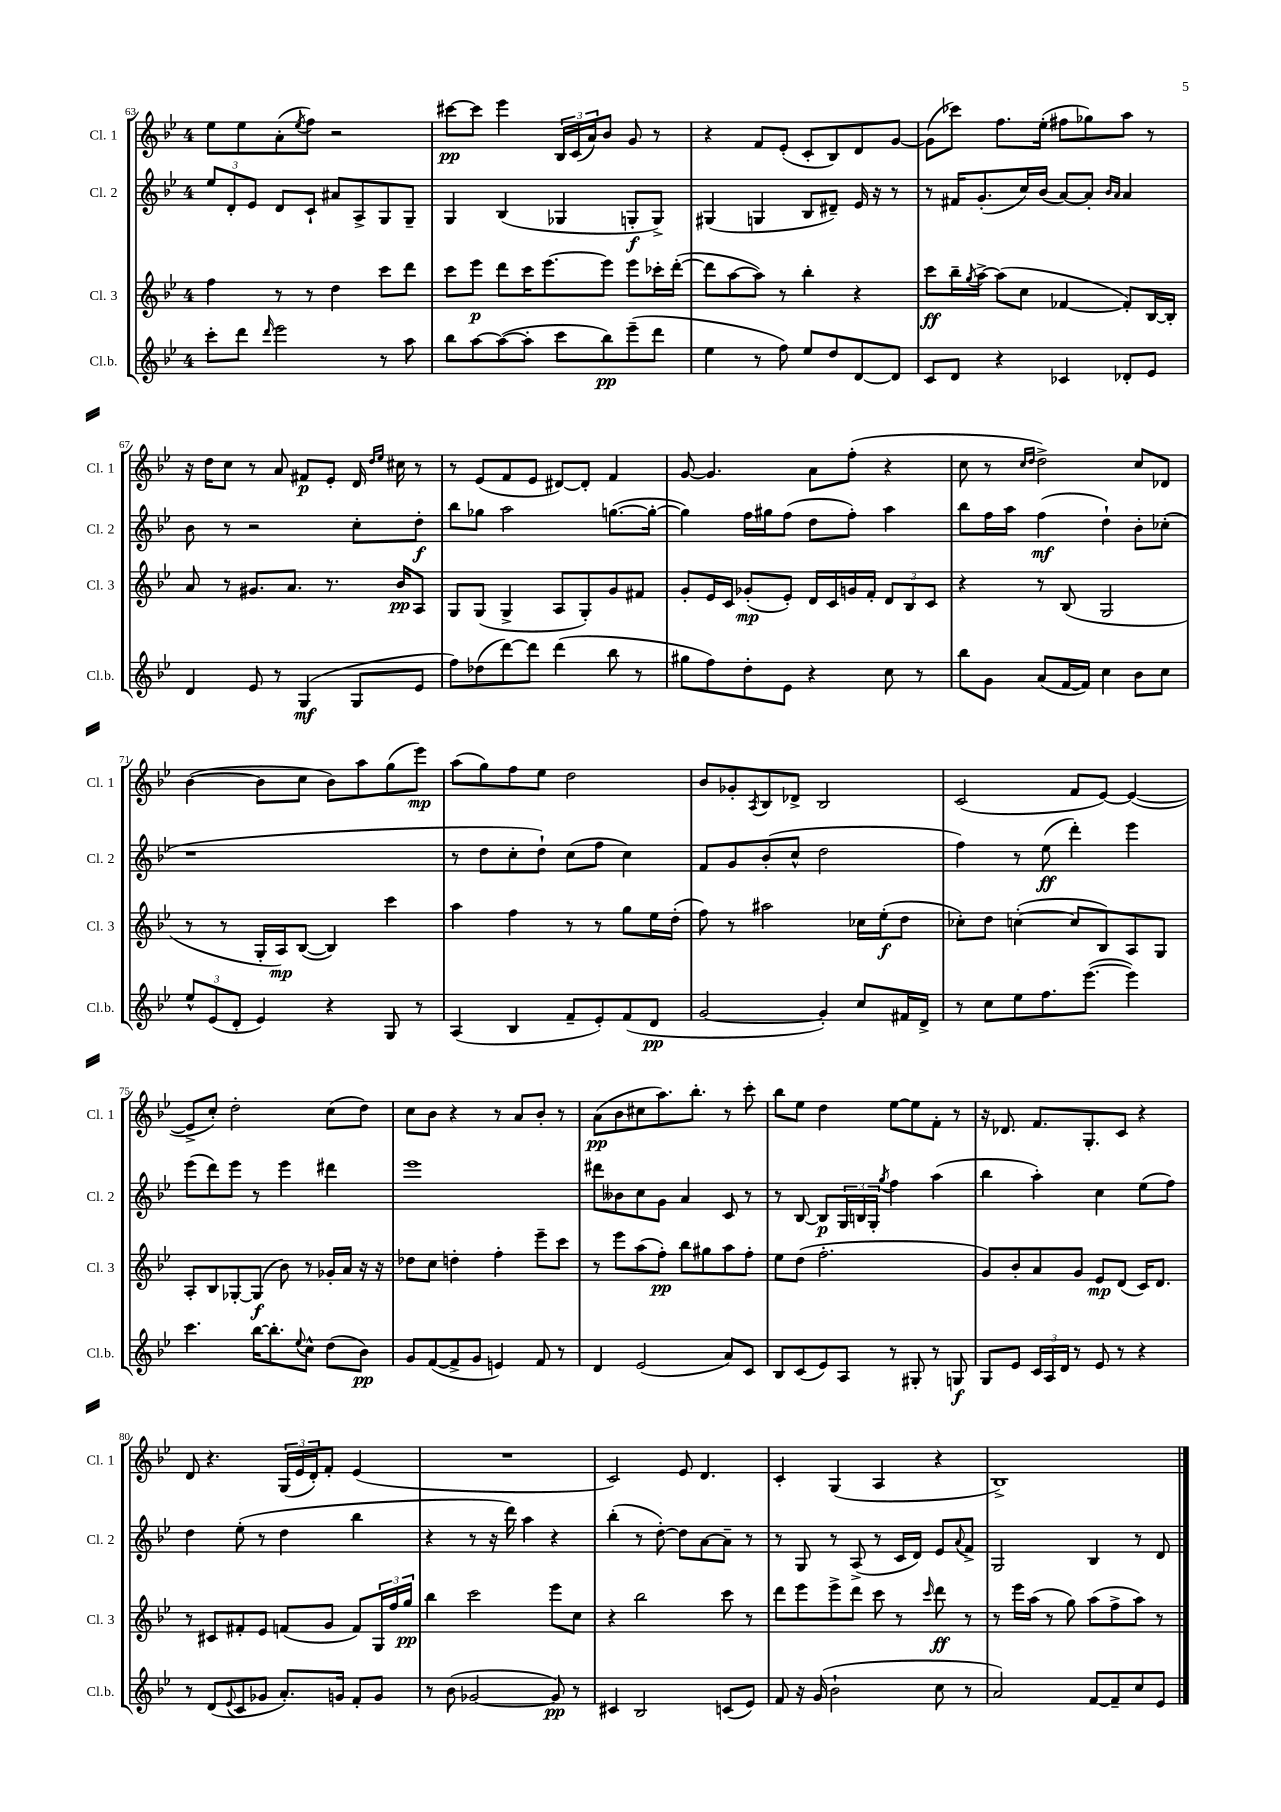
<<
\new StaffGroup <<
\new Staff = "s0" \with { instrumentName = "Cl. 1" shortInstrumentName = "Cl. 1" } {
    \clef treble \key bes \major \once \override Staff.TimeSignature.style = #'single-digit \time 4/4
    ees''8 ees''8 a'8-.( \acciaccatura { ees''8 } f''8) r2 |
    cis'''8~\pp cis'''8 ees'''4 \tuplet 3/2 { bes16 c'16( a'16) } bes'8 g'8 r8 |
    r4 f'8 ees'8-.( c'8-. bes8) d'8 g'8~ |
    g'8( ces'''8) f''8. ees''16-.( fis''8 ges''8) a''8 r8 |
    r16 d''16 c''8 r8 a'8 fis'8\p ees'8-. d'16 \grace { d''16 ees''16 } cis''16 r8 |
    r8 ees'8( f'8 ees'8 dis'8~) dis'8-. f'4 |
    g'8~ g'4. a'8 f''8-.( r4 |
    c''8 r8 \grace { c''16 d''16 } d''2->) c''8 des'8 |
    bes'4~( bes'8 c''8 bes'8) a''8 g''8( ees'''8\mp) |
    a''8( g''8) f''8 ees''8 d''2 |
    bes'8 ges'8-. \acciaccatura { a8 } bes8 des'8-> bes2 |
    c'2( f'8 ees'8~) ees'4~( |
    ees'8-> c''8-.) d''2-. c''8( d''8) |
    c''8 bes'8 r4 r8 a'8 bes'8-. r8 |
    a'8\pp( bes'8 cis''8 a''8.) bes''8.-. r8 c'''8-. |
    bes''8 ees''8 d''4 ees''8~ ees''8 f'8-. r8 |
    r16 des'8. f'8. g8.-. c'8 r4 |
    d'8 r4. \tuplet 3/2 { g16( ees'16 d'16-.) } f'8-. ees'4( |
    R1 |
    c'2) ees'8 d'4. |
    c'4-. g4( a4 r4 |
    bes1->) \bar "|." |
}
\new Staff = "s1" \with { instrumentName = "Cl. 2" shortInstrumentName = "Cl. 2" } {
    \clef treble \key bes \major \once \override Staff.TimeSignature.style = #'single-digit \time 4/4
    \tuplet 3/2 { ees''8 d'8-. ees'8 } d'8 c'8-! ais'8 a8-> g8 g8-- |
    g4 bes4( ges4 g8-.\f g8->) |
    gis4( g4 bes8 dis'8--) ees'16 r16 r8 |
    r8 fis'16 g'8.-.( c''16) bes'16( a'8~) a'8-. \grace { bes'16 a'16 } a'4 |
    bes'8 r8 r2 c''8-. d''8-.\f |
    bes''8 ges''8 a''2 g''8.~( g''16~-. |
    g''4) f''16 gis''16 f''8( d''8 f''8-.) a''4 |
    bes''8 f''16 a''16 f''4\mf( d''4-!) bes'8-. ces''8-.( |
    r1 |
    r8 d''8 c''8-. d''8-!) c''8( f''8 c''4) |
    f'8 g'8 bes'8-.( c''8-^ d''2 |
    f''4) r8 ees''8\ff( d'''4-.) ees'''4 |
    ees'''8( d'''8) ees'''8 r8 ees'''4 dis'''4 |
    ees'''1 |
    dis'''8 beses'8 c''8 g'8 a'4 c'8 r8 |
    r8 bes8~ bes8\p \tuplet 3/2 { g16 b16 g16-. } \acciaccatura { g''8 } f''4 a''4( |
    bes''4 a''4-.) c''4 ees''8( f''8) |
    d''4 ees''8-.( r8 d''4 bes''4 |
    r4 r8 r16 d'''16) a''4 r4 |
    bes''4-.( r8 d''8~-.) d''8 a'8~ a'8-- r8 |
    r8 g8 r8 a8->( r8 c'16 d'16) ees'8 \appoggiatura { a'8 } f'8-> |
    g2 bes4 r8 d'8 \bar "|." |
}
\new Staff = "s2" \with { instrumentName = "Cl. 3" shortInstrumentName = "Cl. 3" } {
    \clef treble \key bes \major \once \override Staff.TimeSignature.style = #'single-digit \time 4/4
    f''4 r8 r8 d''4 c'''8 d'''8 |
    c'''8 ees'''8\p d'''8 c'''16 ees'''8.~ ees'''8 ees'''8 ces'''16-. d'''16~-.( |
    d'''8 a''8~ a''8) r8 bes''4-. r4 |
    c'''8\ff bes''16-- \acciaccatura { g''8 } a''16~-> a''8( c''8 fes'4~ fes'8-.) bes16~ bes16-. |
    a'8 r8 gis'8. a'8. r8. bes'16\pp a8 |
    g8 g8( g4-> a8 g8-.) g'8 fis'8 |
    g'8-. ees'16 c'16 ges'8-.\mp( ees'8-.) d'16 c'16 g'16 f'16-. \tuplet 3/2 { d'8 bes8 c'8 } |
    r4 r8 bes8( g2 |
    r8 r8 g16-. a16\mp) bes8~( bes4) c'''4 |
    a''4 f''4 r8 r8 g''8 ees''16 d''16-.( |
    f''8) r8 ais''2 ces''16 ees''16-.\f( d''8 |
    ces''8-.) d''8 c''4~-.( c''8 bes8) a8 g8 |
    a8-. bes8 ges8~-. ges8\f( bes'8) r8 ges'16-. a'16 r16 r16 |
    des''8 c''8 d''4-. f''4-. ees'''8-- c'''8 |
    r8 ees'''8 a''8( f''8-.\pp) bes''8 gis''8 a''8 f''8-. |
    ees''8 d''8( f''2.-. |
    g'8) bes'8-. a'8 g'8 ees'8\mp d'8( c'16) d'8. |
    r8 cis'8 fis'8-. ees'8 f'8( g'8 f'8) \tuplet 3/2 { g16 f''16 g''16\pp } |
    bes''4 c'''2 ees'''8 c''8 |
    r4 bes''2 c'''8 r8 |
    d'''8 ees'''8 ees'''8-> d'''8 c'''8 r8 \grace { c'''16 } d'''8\ff r8 |
    r8 ees'''16 a''16( r8 g''8) a''8( f''8-> a''8) r8 \bar "|." |
}
\new Staff = "s3" \with { instrumentName = "Cl.b." shortInstrumentName = "Cl.b." } {
    \clef treble \key bes \major \once \override Staff.TimeSignature.style = #'single-digit \time 4/4
    c'''8-. d'''8 \grace { d'''16 } ees'''2 r8 a''8 |
    bes''8 a''8~ a''8~( a''8-. c'''8 bes''8\pp) ees'''8--( d'''8 |
    ees''4 r8 f''8) ees''8 d''8 d'8~ d'8 |
    c'8 d'8 r4 ces'4 des'8-. ees'8 |
    d'4 ees'8 r8 g4\mf( g8 ees'8 |
    f''8) des''8( d'''8~) d'''8 d'''4( bes''8 r8 |
    gis''8 f''8) d''8-. ees'8 r4 c''8 r8 |
    bes''8 g'8 a'8( f'16~ f'16) c''4 bes'8 c''8 |
    \tuplet 3/2 { ees''8-^ ees'8( d'8-. } ees'4) r4 g8 r8 |
    a4( bes4 f'8-- ees'8-.) f'8( d'8\pp |
    g'2~ g'4-.) c''8 fis'16 d'16-> |
    r8 c''8 ees''8 f''8. ees'''8.~( ees'''4) |
    c'''4. bes''16~ bes''8.-. \appoggiatura { ees''8 } c''8-^ d''8( bes'8\pp) |
    g'8 f'8~( f'8-> g'8 e'4) f'8 r8 |
    d'4 ees'2( a'8) c'8 |
    bes8 c'8( ees'8) a8 r8 gis8-. r8 g8\f |
    g8 ees'8 \tuplet 3/2 { c'16 a16 d'16 } r8 ees'8 r8 r4 |
    r8 d'8( \appoggiatura { ees'8 } c'8 ges'8 a'8.-.) g'16 f'8-. g'8 |
    r8 bes'8( ges'2~ ges'8\pp) r8 |
    cis'4 bes2 c'8( ees'8) |
    f'8 r16 g'16( bes'2-! c''8 r8 |
    a'2) f'8~ f'8-- c''8 ees'8 \bar "|." |
}
>>
>>
\layout { \context { \Score currentBarNumber = #63 } }
